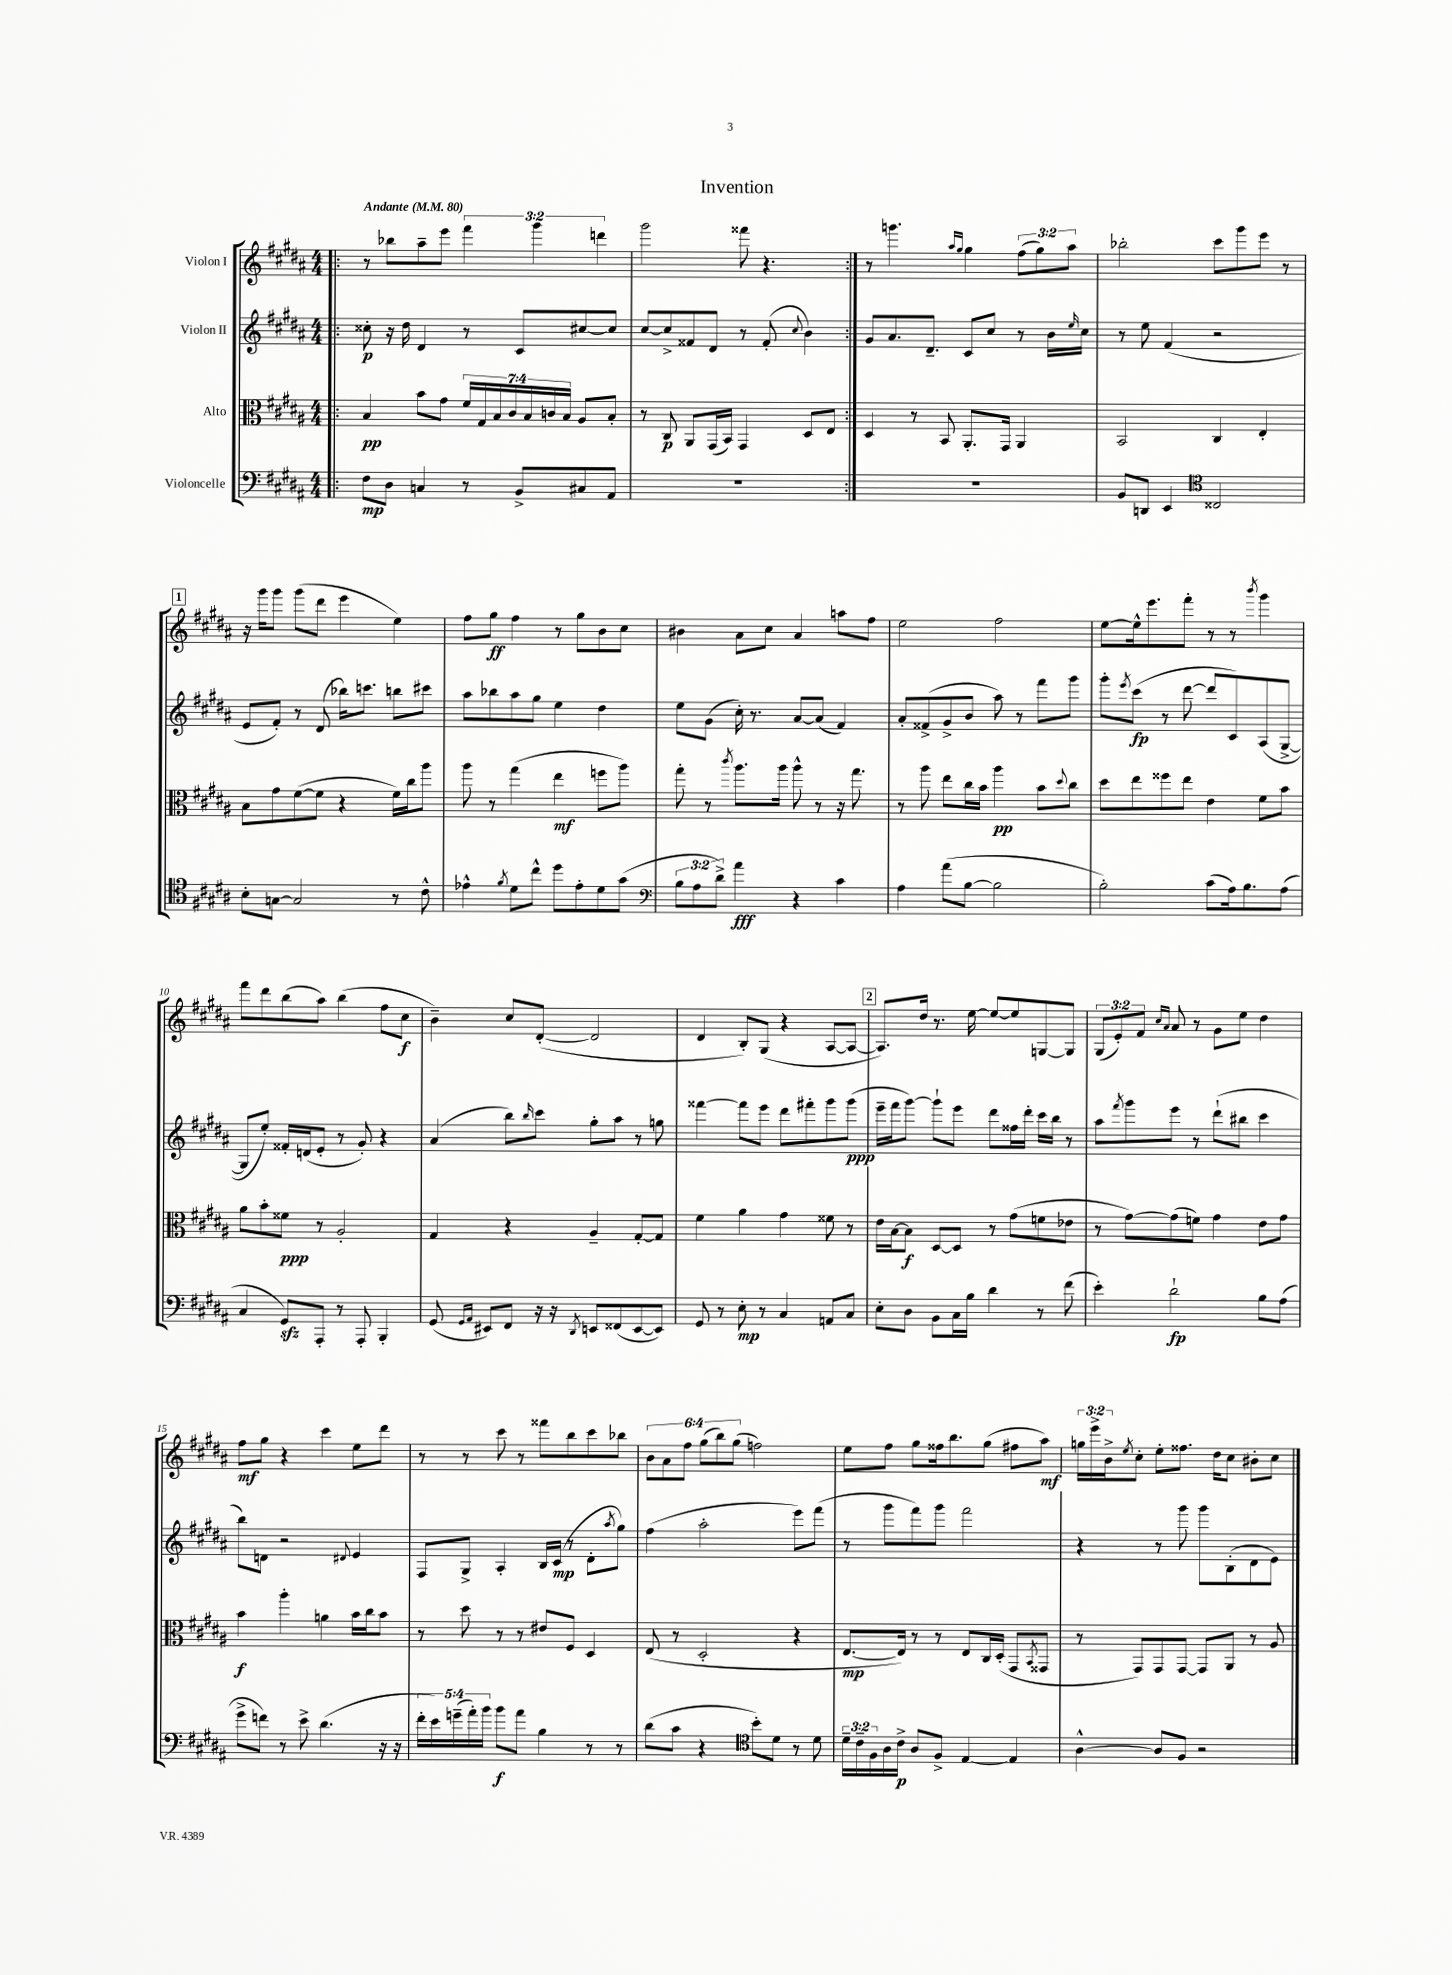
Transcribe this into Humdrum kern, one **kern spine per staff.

**kern	**dynam	**kern	**dynam	**kern	**dynam	**kern	**dynam
*part4	*part4	*part3	*part3	*part2	*part2	*part1	*part1
*staff4	*staff4	*staff3	*staff3	*staff2	*staff2	*staff1	*staff1
*I"Violoncelle	*	*I"Alto	*	*I"Violon II	*	*I"Violon I	*
*clefF4	*	*clefC3	*	*clefG2	*	*clefG2	*
*k[f#c#g#d#a#]	*	*k[f#c#g#d#a#]	*	*k[f#c#g#d#a#]	*	*k[f#c#g#d#a#]	*
*M4/4	*	*M4/4	*	*M4/4	*	*M4/4	*
*MM80	*	*MM80	*	*MM80	*	*MM80	*
=1!|:	=1!|:	=1!|:	=1!|:	=1!|:	=1!|:	=1!|:	=1!|:
!	!	!	!	!	!	!LO:TX:a:B:t=Andante	!
8F#\L	mp	4B/	pp	8cc##X'\	p	8r	.
8D#\J	.	.	.	16r	.	8bb-X\L	.
.	.	.	.	16dd#\	.	.	.
4Cn/	.	8b\L	.	4d#/	.	8aa#~\	.
.	.	8g#\J	.	.	.	8eee\J	.
8r	.	28f#/LL	.	8r	.	6fff#\	.
.	.	28G#/	.	.	.	.	.
.	.	28B/	.	.	.	.	.
.	.	28c#/	.	.	.	.	.
8BB^/L	.	.	.	8c#/L	.	.	.
.	.	28B/	.	.	.	.	.
.	.	.	.	.	.	6ggg#\	.
.	.	28cn/	.	.	.	.	.
.	.	28B/JJ	.	.	.	.	.
8C#X/	.	8A#/L	.	[8cc#X/	.	.	.
.	.	.	.	.	.	6dddn\	.
8AA#/J	.	8B'/J	.	8cc#/J]	.	.	.
=2	=2	=2	=2	=2	=2	=2	=2
1r	.	8r	.	[8cc#/L	.	2ggg#\	.
.	.	8C#/	p	8cc#^/]	.	.	.
.	.	8AA#/L	.	8f##X/	.	.	.
.	.	(16GG#/L	.	8d#/J	.	.	.
.	.	16BB/JJ)	.	.	.	.	.
.	.	4GG#/	.	8r	.	8fff##X\	.
.	.	.	.	(8f##'/	.	4.r	.
.	.	.	.	8qqcc#/	.	.	.
.	.	8D#/L	.	4b\)	.	.	.
.	.	8E/J	.	.	.	.	.
=3:|!	=3:|!	=3:|!	=3:|!	=3:|!	=3:|!	=3:|!	=3:|!
1r	.	4D#/	.	8g#/L	.	8r	.
.	.	.	.	8.a#/	.	4.gggn\	.
.	.	8r	.	.	.	.	.
.	.	.	.	8.d#~/J	.	.	.
.	.	8BB/	.	.	.	.	.
.	.	.	.	.	.	16qqaa#/LL	.
.	.	.	.	.	.	16qqgg#/JJ	.
.	.	8.AA#'/L	.	8c#/L	.	4gg#\	.
.	.	.	.	8cc#/J	.	.	.
.	.	16GG#/Jk	.	.	.	.	.
.	.	4AA#/	.	8r	.	(12ff#\L	.
.	.	.	.	.	.	12gg#\)	.
.	.	.	.	16b\LL	.	.	.
.	.	.	.	.	.	12aa#\J	.
.	.	.	.	16qqee/	.	.	.
.	.	.	.	16cc#\JJ	.	.	.
=4	=4	=4	=4	=4	=4	=4	=4
8BB/L	.	2BB/	.	8r	.	2bb-X'\	.
8DDn/J	.	.	.	8ee\	.	.	.
4EE/	.	.	.	(4f#/	.	.	.
*clefC4	*	*	*	*	*	*	*
2C##X/	.	4C#/	.	2r	.	8ccc#\L	.
.	.	.	.	.	.	8ggg#\	.
.	.	4E'/	.	.	.	8eee\J	.
.	.	.	.	.	.	8r	.
!!LO:LB:g=z
!!LO:REH:place=s1:t=1
=5	=5	=5	=5	=5	=5	=5	=5
8B'\L	.	8B\L	.	8e/L	.	16r	.
.	.	.	.	.	.	16ggg#\KL	.
[8Gn\J	.	8g#\	.	8f#'/J)	.	8ggg#\J	.
2G/]	.	([8f#\	.	8r	.	(8ggg#\L	.
.	.	8f#\J]	.	(8d#/	.	8ddd#\J	.
.	.	4r	.	16bb-X\KL)	.	4eee\	.
.	.	.	.	8.cccn\J	.	.	.
8r	.	16f#\LL)	.	8bbn\L	.	4ee\)	.
.	.	16cc#\J	.	.	.	.	.
8c#^^\	.	8aa#\J	.	8ccc#X\J	.	.	.
=6	=6	=6	=6	=6	=6	=6	=6
4e-X^^\	.	8aa#\	.	8aa#\L	.	8ff#\L	.
.	.	8r	.	8bb-X\	.	8gg#\J	ff
8qf#/	.	.	.	.	.	.	.
8d#\L	.	(4gg#\	.	8aa#\	.	4ff#\	.
8cc#^^\J	.	.	.	8gg#\J	.	.	.
8dd#\L	.	4ee\	mf	4ee\	.	8r	.
8e-'\	.	.	.	.	.	8gg#\L	.
8d#\	.	8ffn\L	.	4dd#\	.	8b\	.
(8g#\J	.	8aa#\J)	.	.	.	8cc#\J	.
=7	=7	=7	=7	=7	=7	=7	=7
*clefF4	*	*	*	*	*	*	*
12B\L	.	8gg#'\	.	8ee\L	.	4b#X\	.
12A#\	.	.	.	.	.	.	.
.	.	8r	.	(8g#\J	.	.	.
12d#^\J)	.	.	.	.	.	.	.
.	.	8qccc#/	.	.	.	.	.
4a#\	fff	8.aa#\L	.	16cc#'\)	.	8a#\L	.
.	.	.	.	8.r	.	.	.
.	.	.	.	.	.	8cc#\J	.
.	.	16aa#\Jk	.	.	.	.	.
4r	.	8aa#^^\	.	[8a#/L	.	4a#/	.
.	.	8r	.	(8a#/J]	.	.	.
4c#\	.	16r	.	4f#/)	.	8aan\L	.
.	.	8.gg#\	.	.	.	.	.
.	.	.	.	.	.	8ff#\J	.
=8	=8	=8	=8	=8	=8	=8	=8
4A#\	.	8r	.	8a#'/L	.	2ee\	.
.	.	8aa#\	.	(8f##X^/	.	.	.
(8a#\L	.	8ee\L	.	8g#^/	.	.	.
[8B\J	.	16cc#\L	.	8b/J	.	.	.
.	.	16b\JJ	.	.	.	.	.
2B\]	.	4aa#\	pp	8aa#\)	.	2ff#\	.
.	.	.	.	8r	.	.	.
.	.	8b\L	.	8fff#\L	.	.	.
.	.	8qqdd#/	.	.	.	.	.
.	.	8cc#\J	.	8ggg#\J	.	.	.
=9	=9	=9	=9	=9	=9	=9	=9
2B'\)	.	8dd#\L	.	8ggg#'\L	.	[8ee\L	.
.	.	.	.	8qeee/	.	.	.
.	.	8ee\	.	(8ccc#\J	fp	16ee^^\k]	.
.	.	.	.	.	.	8.eee\	.
.	.	8ff##X\	.	8r	.	.	.
.	.	8ee\J	.	[8ddd#\	.	8fff#'\J	.
(8c#\L	.	4e\	.	8ddd#/L]	.	8r	.
16A#\k)	.	.	.	8c#/)	.	8r	.
8.B\	.	.	.	.	.	.	.
.	.	.	.	.	.	8qbbb/	.
.	.	8f#\L	.	(8A#/	.	4ggg#\	.
(8A#\J	.	8b\J	.	[8G#^/J	.	.	.
!!LO:LB:g=z
=10	=10	=10	=10	=10	=10	=10	=10
4C#/	.	8a#\L	.	8G#/L]	.	8fff#\L	.
.	.	8b'\	.	8ee'/J)	.	8ddd#\	.
8GG#zz/L)	.	8f##X\J	ppp	16f##X'/LL	.	(8bb\	.
.	.	.	.	(16dn/J	.	.	.
8AAA#'/J	.	8r	.	8e'/J	.	8aa#\J)	.
8r	.	2A#'/	.	8r	.	(4bb\	.
8AAA#'/	.	.	.	8g#'/)	.	.	.
4BBB'/	.	.	.	4r	.	8ff#\L	.
.	.	.	.	.	.	8cc#\J	f
=11	=11	=11	=11	=11	=11	=11	=11
(8GG#/	.	4G#/	.	(4a#/	.	4b~\)	.
16qqGG#/LL	.	.	.	.	.	.	.
16qqAA#/JJ	.	.	.	.	.	.	.
8EE#X/L)	.	.	.	.	.	.	.
8FF#/J	.	4r	.	8bb\L)	.	8cc#/L	.
.	.	.	.	16qqbb/	.	.	.
16r	.	.	.	8ccc#\J	.	([8d#'/J	.
16r	.	.	.	.	.	.	.
8qDD#/	.	.	.	.	.	.	.
8EEn/L	.	4A#~/	.	8gg#'\L	.	2d#/]	.
(8FF##X/	.	.	.	8aa#\J	.	.	.
[8EE/	.	[8G#'/L	.	8r	.	.	.
8EE/J])	.	8G#/J]	.	8ggn\	.	.	.
=12	=12	=12	=12	=12	=12	=12	=12
8GG#/	.	4f#\	.	[4fff##X\	.	4d#/	.
8r	.	.	.	.	.	.	.
8E'\	mp	4a#\	.	8fff##\L]	.	8B'/L)	.
8r	.	.	.	8eee\J	.	(8G#/J	.
4C#/	.	4g#\	.	8ddd#\L	.	4r	.
.	.	.	.	8fff#X'\	.	.	.
8AAn/L	.	8f##X\	.	8ggg#\	.	[8A#/L	.
8C#/J	.	8r	.	(8ggg#\J	ppp	8A#/J_	.
!!LO:REH:place=s1:t=2
=13	=13	=13	=13	=13	=13	=13	=13
8E'\L	.	16e\LL	.	16eee~\LL	.	8.A#/L])	.
.	.	[16B\J	.	16fff#\J	.	.	.
8D#\J	.	8B\J]	f	[8ggg#\J)	.	.	.
.	.	.	.	.	.	16dd#/Jk	.
8BB\L	.	[8D#/L	.	8ggg#`\L]	.	8.r	.
16C#\L	.	8D#/J]	.	8eee\J	.	.	.
16B\JJ	.	.	.	.	.	[16ee\	.
4d#\	.	8r	.	8ddd#\L	.	8ee/L_	.
.	.	(8g#\L	.	16ff##X\L	.	8ee/]	.
.	.	.	.	16ddd#'\JJ	.	.	.
8r	.	8fn\	.	16ccc#\LL	.	[8Gn/	.
.	.	.	.	16bb\JJ	.	.	.
(8f#\	.	8e-X\J	.	8r	.	8G/J]	.
=14	=14	=14	=14	=14	=14	=14	=14
4e'\)	.	8r	.	8aa#\L	.	(12G#/L	.
.	.	.	.	.	.	12e'/)	.
.	.	.	.	8qfff#/	.	.	.
.	.	[8g#\L)	.	8ggg#\	.	.	.
.	.	.	.	.	.	12f#/J	.
.	.	.	.	.	.	16qqcc#/LL	.
.	.	.	.	.	.	16qqa#/JJ	.
2d#`\	fp	(8g#\]	.	8eee\J	.	8a#/	.
.	.	8fn\J)	.	8r	.	8r	.
.	.	4g#\	.	(8ddd#`\L	.	8g#\L	.
.	.	.	.	8bb#X\J	.	8ee\J	.
8B\L	.	8e\L	.	4ccc#\	.	4dd#\	.
(8A#\J	.	8g#\J	.	.	.	.	.
!!LO:LB:g=z
=15	=15	=15	=15	=15	=15	=15	=15
8g#^\L	.	4b\	f	8bb\L)	.	8ff#\L	mf
8fn\J)	.	.	.	8dn\J	.	8gg#\J	.
8r	.	4aa#'\	.	2r	.	4r	.
8e^\	.	.	.	.	.	.	.
(4.d#\	.	4an\	.	.	.	4ccc#\	.
.	.	.	.	8qqd#X/	.	.	.
.	.	16b\LL	.	4e/	.	8ee\L	.
.	.	16cc#\J	.	.	.	.	.
16r	.	8b\J	.	.	.	8ddd#\J	.
16r	.	.	.	.	.	.	.
=16	=16	=16	=16	=16	=16	=16	=16
20f#'\LL	.	8r	.	8F#/L	.	8r	.
20e\)	.	.	.	.	.	.	.
(20gn~\	.	.	.	.	.	.	.
.	.	8dd#\	.	8G#^/J	.	8r	.
20a#'\)	.	.	.	.	.	.	.
20b\JJ	.	.	.	.	.	.	.
8b\L	f	8r	.	4A#'/	.	8ccc#\	.
8a#\J	.	8r	.	.	.	8r	.
4B\	.	8e#X/L	.	16B/LL	.	8fff##X\L	.
.	.	.	.	(16c#/JJ	mp	.	.
.	.	8F#/J	.	8r	.	8bb\	.
8r	.	4D#/	.	8d#'\L	.	8ccc#\	.
.	.	.	.	8qaa#/	.	.	.
8r	.	.	.	8gg#\J)	.	8bb-X\J	.
=17	=17	=17	=17	=17	=17	=17	=17
(8d#\L	.	(8E/	.	(4ff#\	.	12b\L	.
.	.	.	.	.	.	12a#\	.
8c#\J	.	8r	.	.	.	.	.
.	.	.	.	.	.	12ff#\J	.
4r	.	2D#'/	.	2aa#'\	.	(12gg#\L	.
.	.	.	.	.	.	12bb\)	.
.	.	.	.	.	.	(12gg#\J	.
*clefC4	*	*	*	*	*	*	*
8b'\L)	.	.	.	.	.	2ffn\)	.
8d#\J	.	.	.	.	.	.	.
8r	.	4r	.	8eee\L)	.	.	.
8d#\	.	.	.	(8fff#\J	.	.	.
=18	=18	=18	=18	=18	=18	=18	=18
24d#~\LL	.	[8.E/L	mp	8r	.	8ee\L	.
24c#~\	.	.	.	.	.	.	.
24F#\	.	.	.	.	.	.	.
16A#\	.	.	.	8ggg#\L	.	8ff#\J	.
16c#^\JJ	p	16E/Jk])	.	.	.	.	.
8A#/L	.	8r	.	8fff#\)	.	8gg#\L	.
8F#^/J	.	8r	.	8ggg#\J	.	16ff##X\k	.
.	.	.	.	.	.	8.bb\	.
[4E/	.	8E/L	.	2fff#\	.	.	.
.	.	16C#/L	.	.	.	(8gg#\J	.
.	.	(16D#'/JJ	.	.	.	.	.
4E/]	.	8GG#/L	.	.	.	8ff#X\L	.
.	.	8qBB/	.	.	.	.	.
.	.	8GG##X/J	.	.	.	8aa#\J)	mf
=19	=19	=19	=19	=19	=19	=19	=19
[4A#^^\	.	8r	.	4r	.	24ggn\LL	.
.	.	.	.	.	.	24eee^\	.
.	.	.	.	.	.	24b^\J	.
.	.	.	.	.	.	8qee/	.
.	.	8GG#/L)	.	.	.	8cc#'\J	.
8A#/L]	.	8GG#/	.	8r	.	8ee'\L	.
8F#/J	.	[8GG#/J	.	8ggg#\	.	8.ff##X\J	.
2r	.	8GG#/L]	.	8ggg#\L	.	.	.
.	.	.	.	.	.	16dd#\KL	.
.	.	8AA#/J	.	(8B'\	.	8cc#\J	.
.	.	8r	.	8d#\	.	8b#X'\L	.
.	.	8A#/	.	8e\J)	.	8cc#\J	.
==	==	==	==	==	==	==	==
*-	*-	*-	*-	*-	*-	*-	*-
